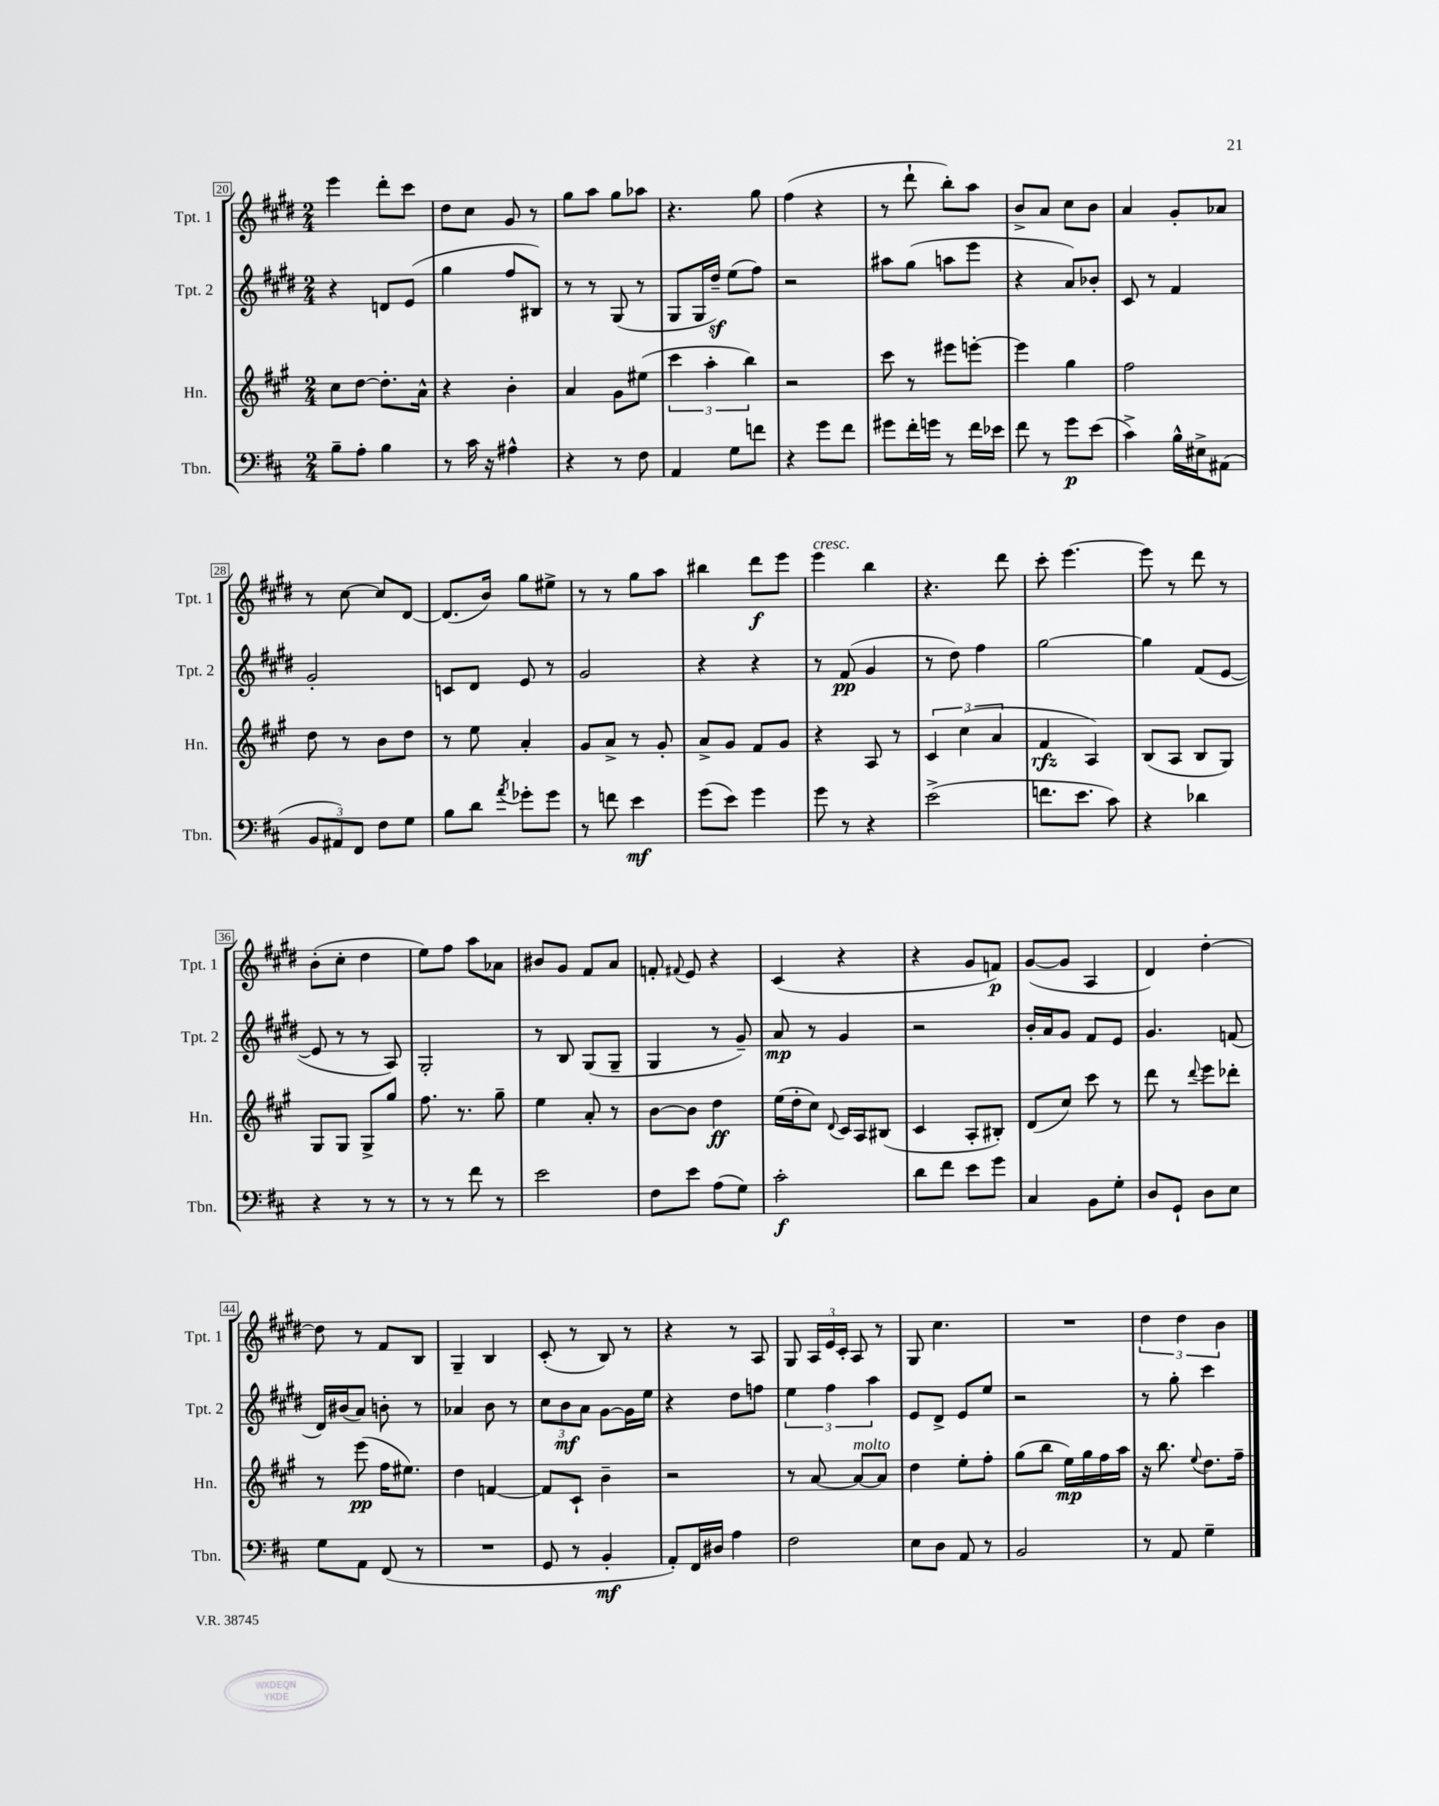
<<
\new StaffGroup <<
\new Staff = "s0" \with { instrumentName = "Tpt. 1" shortInstrumentName = "Tpt. 1" } {
    \clef treble \key e \major \numericTimeSignature \time 2/4
    \autoBeamOff e'''4 dis'''8[-. cis'''8] |
    dis''8[ cis''8] gis'8 r8 |
    gis''8[ a''8] gis''8[ aes''8] |
    r4. gis''8 |
    fis''4( r4 |
    r8 dis'''8-! b''8[-.) a''8] |
    b'8[-> a'8] cis''8[ b'8] |
    a'4 gis'8[-. aes'8] |
    r8 cis''8~ cis''8[ dis'8]~ |
    dis'8.[( b'16]) gis''8[ eis''8]-> |
    r8 r8 gis''8[ a''8] |
    bis''4 dis'''8[\f e'''8] |
    e'''4^\markup { \italic "cresc." } b''4 |
    r4. dis'''8 |
    cis'''8-. e'''4.~ |
    e'''8 r8 dis'''8 r8 |
    b'8[-.( cis''8]-. dis''4 |
    e''8[) fis''8] a''8[ aes'8] |
    bis'8[ gis'8] fis'8[ a'8] |
    f'8-. \appoggiatura { fis'8 } e'8 r4 |
    cis'4( r4 |
    r4 gis'8[ f'8]\p) |
    gis'8[~( gis'8] a4 |
    dis'4) dis''4~-. |
    dis''8 r8 fis'8[ b8] |
    gis4-- b4 |
    cis'8-.( r8 b8) r8 |
    r4 r8 a8 |
    gis8 \tuplet 3/2 { a16[ e'16 cis'16]-. } a8 r8 |
    gis8 cis''4. |
    R2 |
    \tuplet 3/2 { dis''4 dis''4 b'4 } \bar "|." |
}
\new Staff = "s1" \with { instrumentName = "Tpt. 2" shortInstrumentName = "Tpt. 2" } {
    \clef treble \key e \major \numericTimeSignature \time 2/4
    \autoBeamOff r4 d'8[ e'8]( |
    gis''4 fis''8[ bis8]) |
    r8 r8 gis8( r8 |
    gis8[ gis16 dis''16]--\sf) e''8[( fis''8]) |
    r2 |
    ais''8[ gis''8]( a''8[ e'''8] |
    r4 a'8[) bes'8]-. |
    cis'8 r8 fis'4 |
    gis'2-. |
    c'8[ dis'8] e'8 r8 |
    gis'2 |
    r4 r4 |
    r8 fis'8\pp( gis'4 |
    r8 dis''8) fis''4 |
    gis''2~ |
    gis''4 fis'8[( e'8]~ |
    e'8 r8 r8 a8) |
    gis2-. |
    r8 b8 gis8[( gis8]-- |
    gis4 r8 gis'8--) |
    a'8\mp r8 gis'4 |
    r2 |
    b'16[-. a'16 gis'8] fis'8[ e'8] |
    gis'4. f'8( |
    dis'16[) bis'16( a'8]) b'8-. r8 |
    aes'4 b'8 r8 |
    \tuplet 3/2 { cis''8[ b'8\mf a'8] } gis'8[~ gis'16 e''16] |
    r4 dis''8[ f''8] |
    \tuplet 3/2 { e''4 fis''4 a''4 } |
    e'8[ dis'8]-> e'8[ e''8] |
    r2 |
    r8 gis''8-. cis'''4 \bar "|." |
}
\new Staff = "s2" \with { instrumentName = "Hn." shortInstrumentName = "Hn." } {
    \clef treble \key a \major \numericTimeSignature \time 2/4
    \autoBeamOff cis''8[ d''8]~ d''8.[-. a'16]-^ |
    r4 b'4-. |
    a'4 gis'8[ eis''8]( |
    \tuplet 3/2 { cis'''4 a''4-. b''4) } |
    r2 |
    cis'''8 r8 eis'''8[ e'''8]~-. |
    e'''4 gis''4 |
    fis''2 |
    d''8 r8 b'8[ d''8] |
    r8 e''8 a'4-. |
    gis'8[ a'8]-> r8 gis'8-. |
    a'8[-> gis'8] fis'8[ gis'8] |
    r4 a8 r8 |
    \tuplet 3/2 { cis'4 cis''4( a'4 } |
    fis'4\rfz a4) |
    b8[( a8] b8[ gis8]) |
    gis8[ gis8] gis8[-> gis''8] |
    fis''8. r8. gis''8-- |
    e''4 a'8-. r8 |
    b'8[~ b'8] d''4\ff |
    e''16[( d''16-. cis''8]) \appoggiatura { d'8 } cis'16[ a16 bis8]( |
    cis'4 a8[-. bis8]-.) |
    d'8[( cis''8]) cis'''8 r8 |
    d'''8 r8 \appoggiatura { d'''8 } e'''8[ des'''8]-. |
    r8 e'''8\pp( fis''16[ eis''8.]) |
    d''4 f'4~ |
    f'8[ cis'8]-! b'4-- |
    r2 |
    r8 a'8~ a'8[~^\markup { \italic "molto" } a'8] |
    d''4 e''8[-. fis''8]-. |
    gis''8[( b''8] e''16[\mp) gis''16 fis''16 a''16] |
    r16 b''8. \appoggiatura { e''8 } d''8.[ fis''16]-- \bar "|." |
}
\new Staff = "s3" \with { instrumentName = "Tbn." shortInstrumentName = "Tbn." } {
    \clef bass \key d \major \numericTimeSignature \time 2/4
    \autoBeamOff b8[-- a8]-. b4 |
    r8 cis'16 r16 ais4-^ |
    r4 r8 fis8 |
    a,4 g8[ f'8] |
    r4 g'8[ fis'8] |
    gis'8[ fis'16-. g'16] r8 fis'16[ ees'16] |
    fis'8 r8 g'8[\p e'8]( |
    cis'4->) b16[-^ eis16-> ais,8]( |
    \tuplet 3/2 { b,8[ ais,8) fis,8] } fis8[ g8] |
    b8[ d'8] \acciaccatura { a'8 } ges'8[-. ges'8] |
    r8 f'8 e'4\mf |
    g'8[( e'8]) g'4 |
    g'8 r8 r4 |
    e'2->( |
    f'8.[ e'8.] cis'8) |
    r4 des'4 |
    r4 r8 r8 |
    r8 r8 fis'8 r8 |
    e'2 |
    fis8[ e'8] a8[( g8]) |
    cis'2-.\f |
    d'8[ fis'8] e'8[ g'8] |
    cis4 b,8[ g8]-. |
    d8[ g,8]-! d8[ e8] |
    g8[ a,8] fis,8( r8 |
    R2 |
    g,8 r8 b,4-.\mf |
    a,8[-.) fis,16 dis16] a4 |
    fis2 |
    e8[ d8] a,8 r8 |
    b,2 |
    r8 a,8 g4-- \bar "|." |
}
>>
>>
\layout { \context { \Score currentBarNumber = #20 \override BarNumber.stencil = #(make-stencil-boxer 0.1 0.3 ly:text-interface::print) } }
